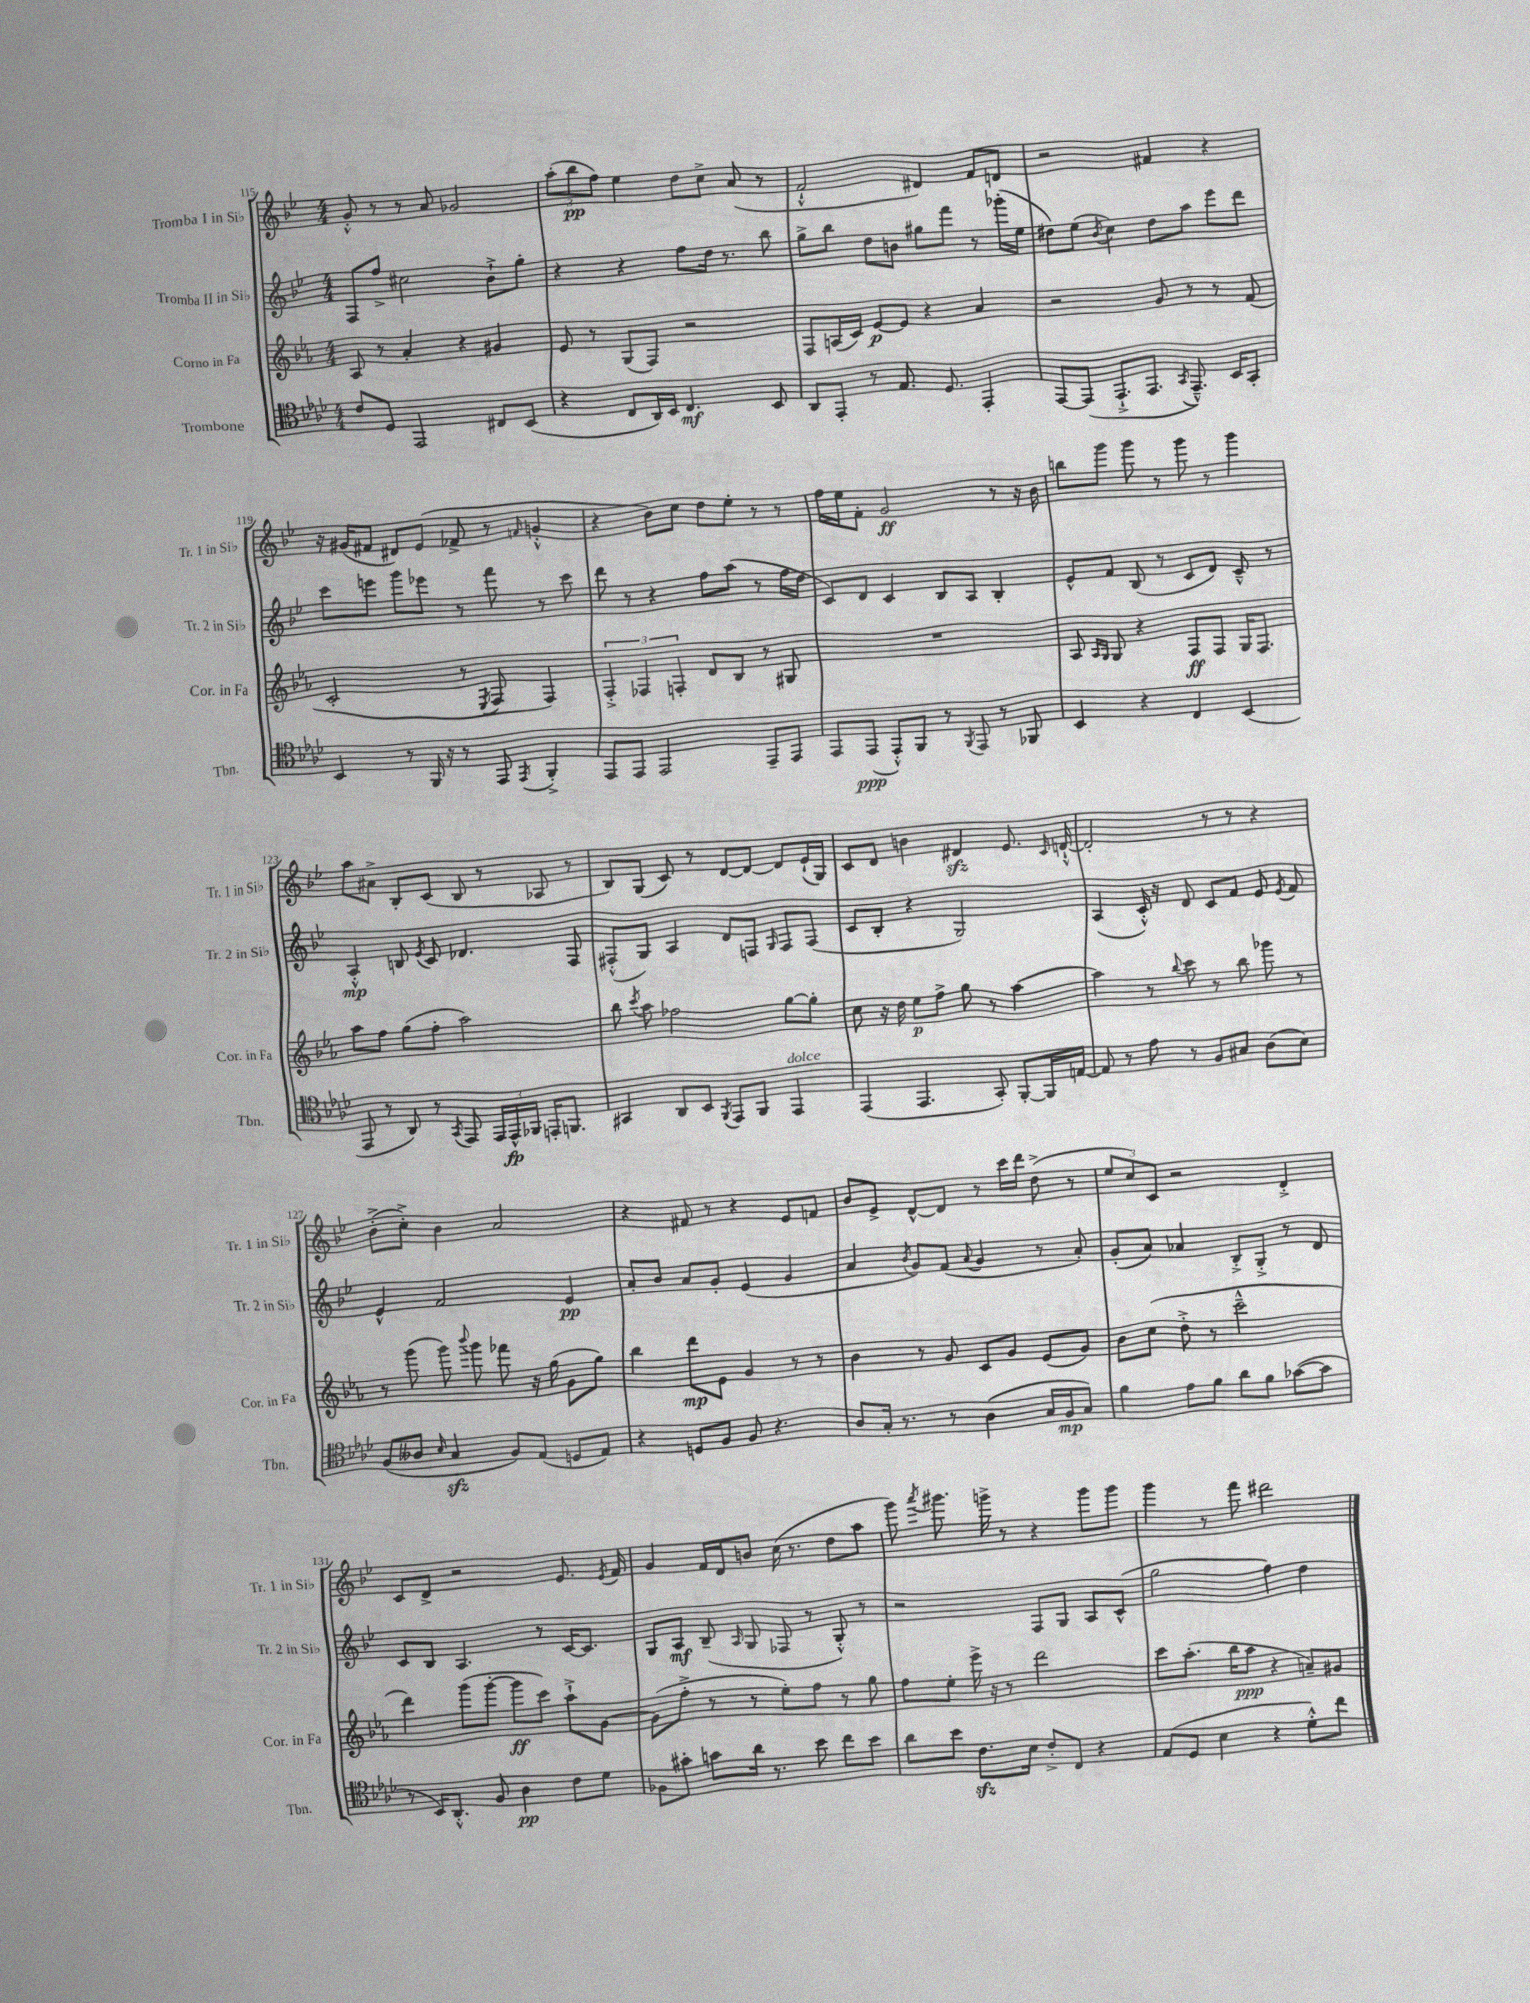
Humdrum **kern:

**kern	**kern	**kern	**kern
*staff4	*staff3	*staff2	*staff1
*clefC4	*clefG2	*clefG2	*clefG2
*k[b-e-a-d-]	*k[b-e-a-]	*k[b-e-]	*k[b-e-]
*M4/4	*M4/4	*M4/4	*M4/4
8c/L	8A-/	8F/L	8g'^^/
8D-/J	8r	8ff^/J	8r
2EE-/	4a-'/	2cc#\	8r
.	.	.	8a/
.	4r	.	2g-/
8C#/L	4g#/	8b-`^\L	.
(8BB-/J	.	8gg'\J	.
=	=	=	=
4r	8e-/	4r	(12aa'\L
.	.	.	12bb-\
.	8r	.	.
.	.	.	12ff\J)
8C/L	(8G/L	4r	4ee-\
16AA-/L)	8F/J)	.	.
16BB-/JJ	.	.	.
4.C/	2r	8ff\L	8dd\L
.	.	16dd\Jk	8cc^\J
.	.	8.r	.
.	.	.	(8a/
8BB-/	.	8bb-\	8r
=	=	=	=
8AA-/L	8F/L	8gg^\L	2f`^^/
8EE-'/J	(16A/L	8bb-\J	.
.	16c/JJ)	.	.
8r	[8e-/L	8dd\L	.
8.E-/	8e-/]J	8b\J	.
.	4r	8gg#\L	4d#/)
8.D-/	.	.	.
.	.	8fff\J	.
4EE-'/	4a-/	8r	8f/L
.	.	(16ggg-'\LL	8d/J
.	.	16ee-\JJ	.
=	=	=	=
[8EE-/L	2r	8dd#\L)	2r
(8EE-/]J	.	(8ee-\J	.
.	.	8qb-/	.
8.EE-`^/L	.	4cc\)	.
8.EE-/J	.	.	.
.	8g/	8dd#\L	4f#/
8qGG/	.	.	.
8.EE-~^^/)	8r	8aa\J	.
.	8r	8eee-\L	4r
16BB-/LK	.	.	.
8GG'/J	(8f/	8ddd\J	.
=	=	=	=
4BB-/	2c'/	8ccc\L	16r
.	.	.	(16g#/LK
.	.	8eee\J	8f#/J
8r	.	8ggg\L	8d#/L)
16FF/	.	8eee-\J	(8e-/J
16r	.	.	.
8r	8r	8r	8f-^/
.	8qE-/	.	.
8EE-/	8F/	8fff\	8r
8qEE-/	.	.	16qqf/
4FF'^/	4F/)	8r	4g'^^/
.	.	8ccc\	.
=	=	=	=
8EE-/L	6F'^/	8ddd\	4r
8EE-/J	.	8r	.
.	6F-/	.	.
2EE-/	.	4r	8b-\L)
.	6F'/	.	.
.	.	.	8cc\J
.	8d/L	8ff\L	8dd\L
.	8B-/J	(8aa\J	8ee-'\J
8EE-~/L	8r	8r	8r
8EE-/J	8G#/	16ff\LL	8r
.	.	16dd\JJ	.
=	=	=	=
8EE-/L	1r	8c/L)	16ff\LL
.	.	.	16ee-\J
(8EE-/J	.	8d/J	8f'\J
8EE-'^^/L)	.	4c/	2g/
8FF/J	.	.	.
8r	.	8B-/L	.
8qFF/	.	.	.
8EE-/	.	8A/J	.
8r	.	4B-'/	8r
8FF-/	.	.	16r
.	.	.	16b-\
=	=	=	=
4BB-/	8A-/	8e-^^/L	8bb\L
.	16qqA-/LL	.	.
.	16qqG/JJ	.	.
.	8G/	8f/J	8ggg\J
4r	4r	(8B-/	8ggg\
.	.	8r	8r
4C/	8F/L	8c/L	8ggg\
.	8F/J	8d/J)	8r
(4BB-/	16G/LK	8c~^^/	4ggg\
.	8.F/J	.	.
.	.	8r	.
=	=	=	=
8EE-/	8aa-\L	4A'^^/	8aa\L
8r	8ff\J	.	8a#^\J
8AA-/)	(8gg\L	8B/	8B-'/L
.	.	8qe-/	.
8r	8ff'\J	8c/	(8c/J
8qGG/	.	.	.
8EE-/	2aa-\)	4.d-/	8B-/
24EE-/LL	.	.	8r
24EE-^^/	.	.	.
24FF-/JJ	.	.	.
16EE'/LK	.	.	8A-/
8.FF/J	.	.	.
.	.	8F/	8r
=	=	=	=
4GG#/	8bb-\	(8F#'^^/L	8B-/L)
.	8qccc/	.	.
.	8aa-\	8G/J)	(8G/J
8AA-/L	2ff-\	4A/	8c/)
8BB-/J	.	.	8r
8qFF/	.	.	.
8EE-/L	.	8d/L	[8d/L
8FF/J	.	8F/J	8d/_J
.	.	16qqG/	.
4EE-/	[8gg\L	8F/L	8d/]L
.	8gg'\]J	(8F/J	(16e-`/L
.	.	.	16G/JJ)
=	=	=	=
(4EE-/	8cc\	8c/L	8c/L
.	16r	8B-'/J	8d/J
.	16dd\	.	.
4.EE-/	8ee-\L	4r	4b\
.	8ff^\J	.	.
.	8gg\	2G/)	4d#/
8GG'/)	8r	.	.
[8FF'/L	[4aa-\	.	8.e-/
16FF/]L	.	.	.
.	.	.	16qqc/
[16E/JJ	.	.	[16d`^^/
=	=	=	=
8E/]	4aa-\]	(4A/	2d'/]
8r	.	.	.
8e-\	8r	16c'^^/)	.
.	.	16r	.
.	8qqbb-/	.	.
8r	8ccc\	8d/	.
8F/L	8r	8c/L	8r
8G#/J	8bb-\	8f/J	8r
(8A-\L	8ggg-\	8e-/	4r
.	.	8qe-/	.
8B-\J)	8r	8f/	.
=	=	=	=
(8F/L	8r	4e-^^/	(8b-'^\L
8A--/J	(8ggg\	.	8cc'^\J)
16qqB-/	.	.	.
4G/	8ggg\)	2f/	4b-\
.	8qqbbb-/	.	.
.	8ggg\	.	.
8F/L)	8fff-\	.	2a/
(8E-/J	16r	.	.
.	(16gg\	.	.
8D/L	8g\L	4e-/	.
8E-/J)	8gg\J)	.	.
=	=	=	=
4r	4bb-\	8a'/L	4r
.	.	8b-/J	.
8D/L	8ddd\L	8a/L	8f#/
8F/J	8e-\J	8g'/J	8r
8F/	4g/	(4e-/	4r
4.r	.	.	.
.	8r	4g/	8e-/L
.	8r	.	8f/J
=	=	=	=
8A-/L	4b-\	4a/	8b-/L
16G'/Jk	.	.	8e-^/J
8.r	.	.	.
.	.	8qb-/	.
.	8r	8g/L)	[8d^^/L
8r	8g/	(8f/J	8d/]J
.	.	8qqa/	.
(4A-\	8c/L	4g/	8r
.	8g/J	.	16ccc\LL
.	.	.	16ddd\JJ
16G/LL	(8e-/L	8r	(8dd^\
16F/J	.	.	.
8G/J)	8g/J)	8a'/)	8r
=	=	=	=
4f\	8b-\L	(8g'/L	12ee-/L
.	.	.	12cc/)
.	(8cc\J	8a/J)	.
.	.	.	12c/J
8e-\L	8dd'^\	4a-/	2r
8f\J	8r	.	.
8a-\L	2ccc~^^\	8B-'^/L	.
8f\J	.	8G'^/J	.
([8g-\L	.	8r	4d'^/
8g-\]J	.	8d/	.
=	=	=	=
8r	4ddd\)	8c/L	8c/L
16BB-/LK)	.	8B-/J	8d^/J
8.AA-'^^/J	.	.	.
.	(8ggg\L	4.A/	2r
8F/	[8ggg'\J	.	.
4A-\	8ggg\]L	.	.
.	8ccc\J)	8r	.
8c\L	8aa-`^\L	[16c/LK	8.e-/
.	.	8.c/]J	.
8d-\J	[8g\J	.	.
.	.	.	8qe-/
.	.	.	16f/
=	=	=	=
8F-\L	(8g\]L	8G/L	4g/
8g#'\J	8ff'^\J	8A/J	.
8g\L	8r	(8B-~/	16f/LL
.	.	.	16d/J
.	.	16qqA/	.
16a-\Jk	8r	8G/	8b/J
8.r	.	.	.
.	8ee-'\L)	8F-/	(16cc\
.	.	.	8.r
8b-\	8ff\J	8r	.
8cc\L	8r	8G'^^/)	8dd\L
8b-\J	8gg\	8r	8aa\J
=	=	=	=
8a-\L	8ff\L	2r	8ggg\)
.	.	.	8qaaa/
8b-\J	8ee-'\J	.	8.ggg#\
8.c\L	16eee-^\	.	.
.	16r	.	16ggg^\
.	8r	.	8r
16B-\Jk	.	.	.
8c'^/L	2ddd\	8F/L	4r
8C/J	.	8G/J	.
4r	.	8A/L	8ggg\L
.	.	(8c^^/J	8ggg\J
=	=	=	=
(8E-/L	8ccc\L	2gg\	4ggg\
8D-/J	(8.aa-'\J	.	.
4B-\	.	.	8r
.	16bb-\LK	.	.
.	8aa-\J	.	8fff\
4r	4r	4ff\)	2ddd#\
8d-'^^\L)	8a~/L)	4dd\	.
8cc\J	8g#/J	.	.
==	==	==	==
*-	*-	*-	*-
